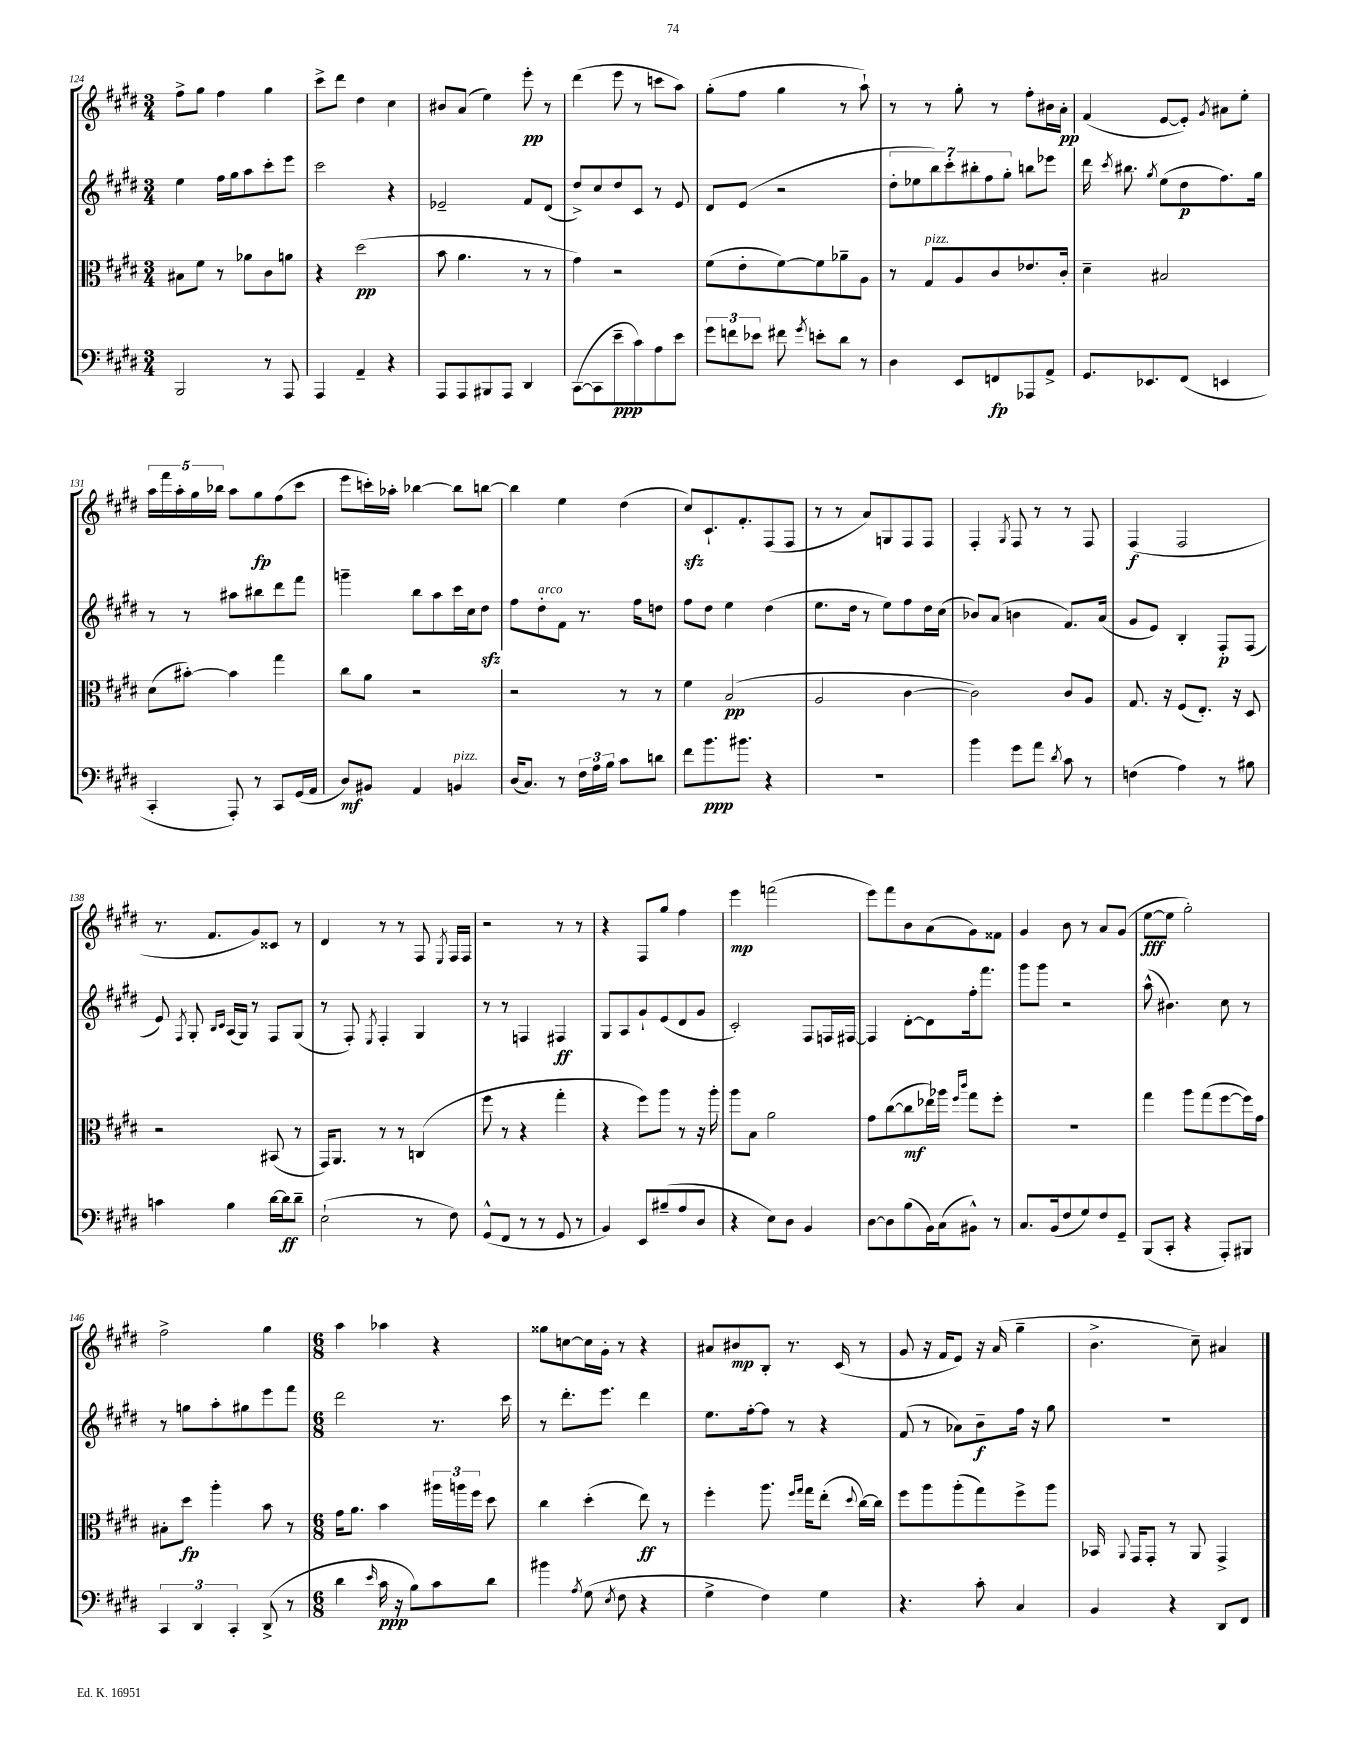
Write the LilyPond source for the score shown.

<<
\new StaffGroup <<
\new Staff = "s0" {
    \clef treble \key e \major \numericTimeSignature \time 3/4
    \autoBeamOff fis''8[-> gis''8] fis''4 gis''4 |
    cis'''8[-> dis'''8] dis''4 cis''4 |
    bis'8[ a'8]( e''4) e'''8-.\pp r8 |
    dis'''4( e'''8 r8 c'''8[ a''8]) |
    gis''8[-.( fis''8] gis''4 r8 a''8-!) |
    r8 r8 gis''8-. r8 fis''8[-. bis'16 a'16]-.\pp |
    fis'4( e'8[~ e'8]-.) \acciaccatura { gis'8 } ais'8[ e''8]-. |
    \tuplet 5/4 { a''16[ fis'''16 a''16-. gis''16 bes''16] } a''8[ gis''8\fp fis''8( cis'''8] |
    e'''8[ c'''16-.) aes''16]-. bes''4~ bes''8[ b''8]~ |
    b''4 e''4 dis''4( |
    cis''8[\sfz) cis'8.-! fis'8.-. fis8( fis8] |
    r8 r8 a'8[) g8 fis8 fis8] |
    fis4-. \acciaccatura { gis8 } fis8 r8 r8 fis8 |
    fis4\f( fis2 |
    r8. fis'8.[ gis'8) cisis'8] r8 |
    dis'4 r8 r8 fis8 \acciaccatura { e8 } fis16[ fis16] |
    r2 r8 r8 |
    r4 fis8[ gis''8] fis''4 |
    e'''4\mp f'''2( |
    e'''8[) fis'''8 b'8 a'8( gis'8) fisis'8] |
    gis'4 b'8 r8 a'8[ gis'8]( |
    e''8[~\fff e''8] gis''2-.) |
    fis''2-> gis''4 |
    \numericTimeSignature \time 6/8 a''4 aes''4 r4 |
    gisis''8[ c''8~ c''16 gis'16]-. r8 r4 |
    ais'8[ bis'8\mp b8]-. r8. cis'16( r8 |
    gis'8 r16 fis'16[ e'8]) r16 a'16( gis''4-- |
    b'4.-> cis''8--) ais'4 \bar "|." |
}
\new Staff = "s1" {
    \clef treble \key e \major \numericTimeSignature \time 3/4
    \autoBeamOff e''4 fis''16[ gis''16 a''8 cis'''8-. e'''8] |
    cis'''2 r4 |
    ees'2-- fis'8[ dis'8]( |
    dis''8[->) cis''8 dis''8 cis'8] r8 e'8 |
    dis'8[ e'8]( r2 |
    \tuplet 7/4 { dis''8[-. ees''8 b''8) cis'''8-. bis''8-. fis''8 gis''8]-. } b''8[ ees'''8] |
    dis'''16 \acciaccatura { cis'''8 } bis''8. \acciaccatura { gis''8 } e''8[( dis''8\p fis''8.) gis''16] |
    r8 r8 ais''8[ bis''8 dis'''8 fis'''8] |
    g'''4-- b''8[ a''8 cis'''16 cis''16 dis''8]\sfz |
    fis''8[ dis''8-.^\markup { \italic "arco" } fis'8] r8. fis''16[ d''8] |
    fis''8[ dis''8] e''4 dis''4( |
    e''8.[ dis''16] r8 e''8[) fis''8 dis''16 cis''16]( |
    bes'8[) a'8]( b'4 fis'8.[) a'16]( |
    gis'8[ e'8]) b4-. fis8[-.\p fis8]( |
    e'8) \acciaccatura { fis8 } gis8-. \grace { b16[ cis'16] } a16[( gis16]) r8 fis8[ gis8]( |
    r8 fis8-.) \acciaccatura { e8 } fis4-. gis4 |
    r8 r8 f4 fis4\ff |
    gis8[ a8 gis'8-! e'8( dis'8 gis'8] |
    cis'2-.) fis8[ f16 fis16]~ |
    fis4 dis'8[~-. dis'8 fis''16-. fis'''8.] |
    gis'''8[ gis'''8] r2 |
    a''8-^( bis'4.) cis''8 r8 |
    r8 g''8[ a''8-. gis''8 e'''8 fis'''8] |
    \numericTimeSignature \time 6/8 dis'''2 r8. cis'''16 |
    r8 dis'''8.[-. e'''8.] dis'''4 |
    e''8.[ fis''16~-. fis''8] r8 r4 |
    fis'8( r8 aes'8[) b'8--\f fis''16] r16 gis''8 |
    R2. \bar "|." |
}
\new Staff = "s2" {
    \clef alto \key e \major \numericTimeSignature \time 3/4
    \autoBeamOff bis8[ fis'8] r8 aes'8[ cis'8 a'8] |
    r4 dis''2\pp( |
    b'8 a'4. r8 r8 |
    gis'4) r2 |
    fis'8[( e'8-. fis'8~) fis'8 aes'8-- a8] |
    r8 gis8[^\markup { \italic "pizz." } a8 cis'8 ees'8. cis'16]-. |
    dis'4-- bis2 |
    dis'8[( bis'8]~-.) bis'4 gis''4 |
    cis''8[ a'8] r2 |
    r2 r8 r8 |
    fis'4 b2\pp( |
    a2 cis'4~ |
    cis'2) cis'8[ a8] |
    gis8. r16 fis8[( e8.]-.) r16 dis8 |
    r2 bis,8( r8 |
    gis,16[) a,8.] r8 r8 c4( |
    fis''8 r8 r4 gis''4-. |
    r4 fis''8[) a''8] r8 r16 a''16-. |
    a''8[ b8] a'2 |
    gis'8[ cis''8~( cis''8\mf ees''16) aes''16] \grace { fis''16[ cis'''16] } gis''8[ fis''8]-. |
    R2. |
    gis''4 a''8[ gis''8( fis''8~ fis''16) gis'16] |
    bis8[-. dis''8]\fp a''4-. b'8 r8 |
    \numericTimeSignature \time 6/8 gis'16[ a'8.] b'4 \tuplet 3/2 { ais''16[ a''16 fis''16] } dis''8 |
    cis''4 dis''4-.( e''8\ff) r8 |
    fis''4-. a''8. \grace { fis''16[ gis''16] } gis''16[ e''8]-.( \appoggiatura { dis''8 } cis''16[~) cis''16] |
    fis''8[ a''8 a''8-.( gis''8) fis''8-> a''8] |
    bes,16 \appoggiatura { a,8 } gis,16[ gis,8]-. r8 a,8 gis,4-> \bar "|." |
}
\new Staff = "s3" {
    \clef bass \key e \major \numericTimeSignature \time 3/4
    \autoBeamOff b,,2 r8 a,,8 |
    a,,4 a,4-- r4 |
    a,,8[ a,,8 bis,,8 a,,8] dis,4 |
    cis,8[~( cis,8 e'8--\ppp cis'8) a8 e'8] |
    \tuplet 3/2 { gis'8[ f'8 ees'8] } fis'8 \acciaccatura { gis'8 } e'8[-. dis'8] r8 |
    dis4 e,8[ f,8\fp aes,,8 a,8]-> |
    gis,8.[ ees,8. fis,8]( e,4 |
    cis,4-. a,,8-.) r8 cis,8[ gis,16( a,16] |
    dis8[\mf) bis,8] a,4 b,4^\markup { \italic "pizz." } |
    dis16[( cis8.]) r8 \tuplet 3/2 { fis16[ a16 b16] } cis'8[ d'8] |
    fis'8[ b'8.\ppp bis'8.] r4 |
    R2. |
    b'4 gis'8[ a'8] \acciaccatura { dis'8 } cis'8 r8 |
    f4( a4) r8 bis8 |
    c'4 b4 dis'16[~ dis'16\ff dis'8]-- |
    e2-!( r8 fis8) |
    gis,8[-^( fis,8] r8 r8 gis,8 r8 |
    b,4) e,8[ bis8--( a8 dis8] |
    r4 e8[) dis8] b,4 |
    dis8[~ dis8 b8( b,16) cis16( bis,8]-^) r8 |
    cis8.[ b,16( fis8 gis8) fis8 gis,8]-- |
    b,,8[( cis,8]-. r4 a,,8[-.) bis,,8] |
    \tuplet 3/2 { cis,4 dis,4 cis,4-. } dis,8->( r8 |
    \numericTimeSignature \time 6/8 dis'4 \grace { e'16 } cis'16\ppp r16 b8[) cis'8 dis'8] |
    bis'4 \acciaccatura { a8 } gis8( \acciaccatura { e8 } fis8 r4 |
    gis4-> fis4) gis4 |
    r4. cis'8-. cis4 |
    b,4 r4 dis,8[ fis,8] \bar "|." |
}
>>
>>
\layout { \context { \Score currentBarNumber = #124 } }
